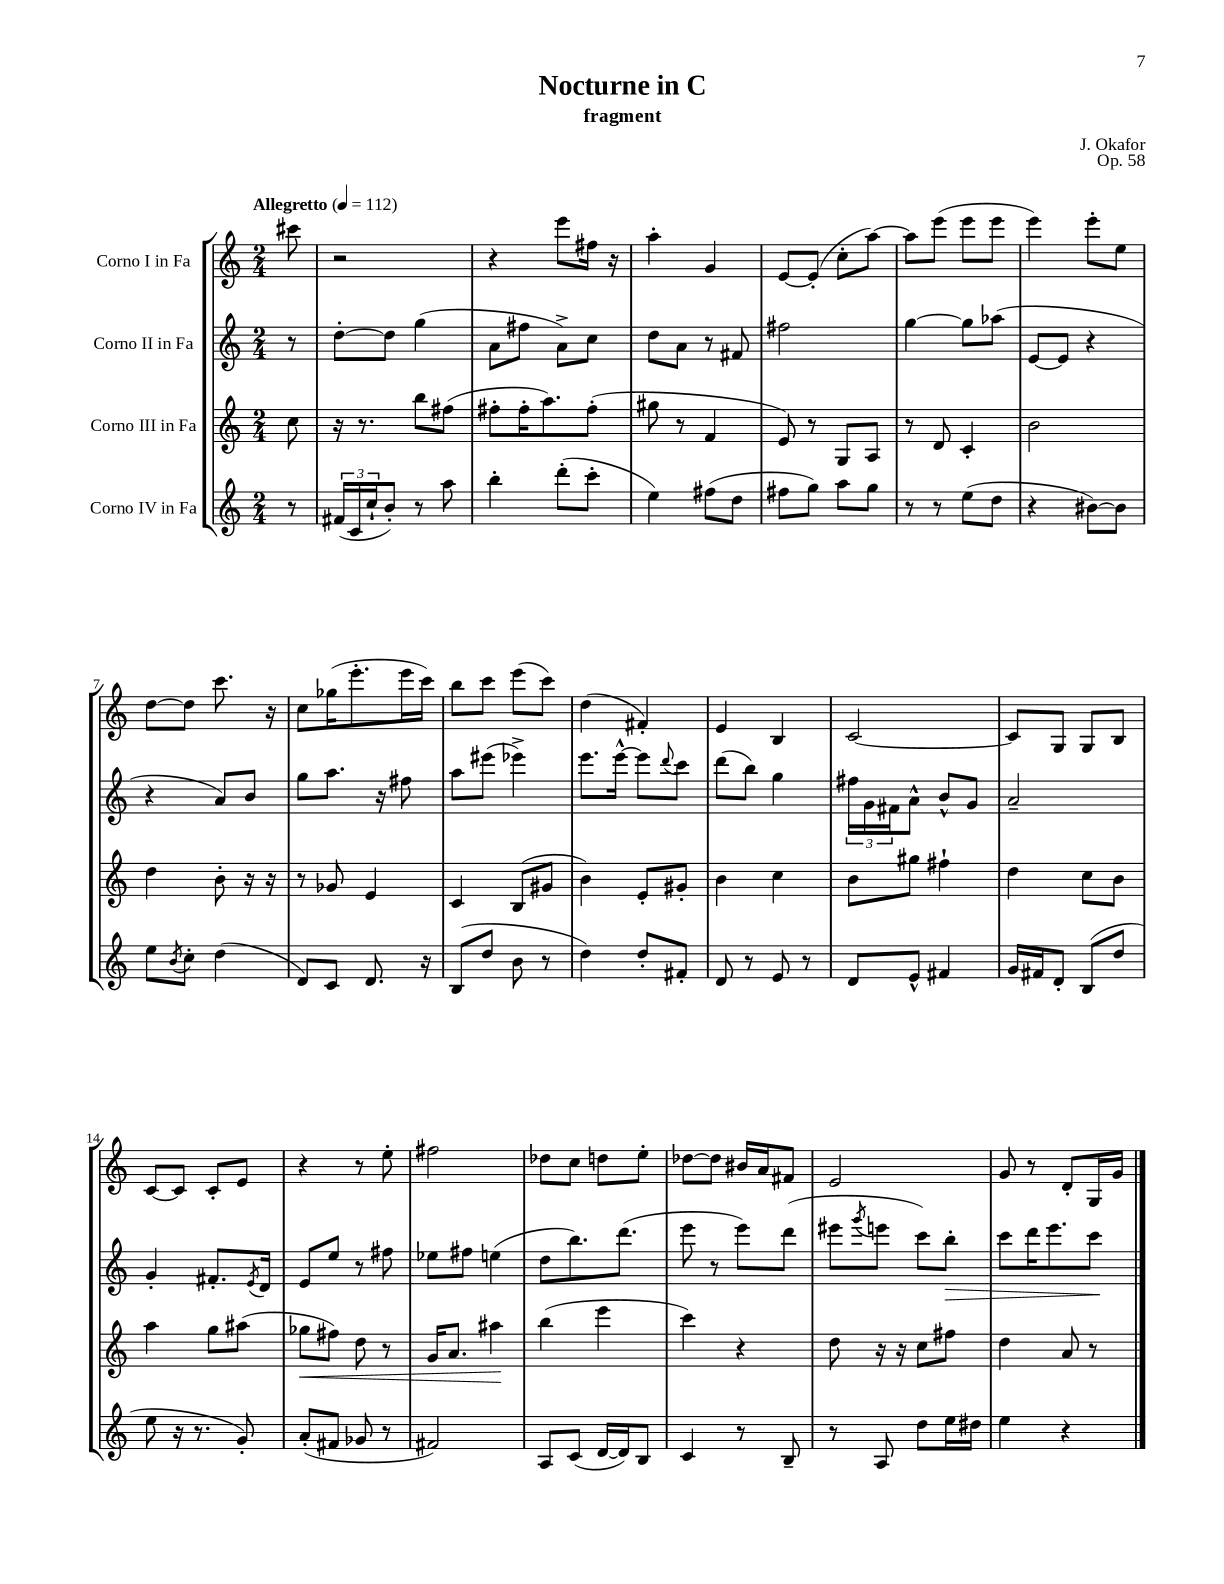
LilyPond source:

\header { title = "Nocturne in C" composer = "J. Okafor" subtitle = "fragment" opus = "Op. 58" }
<<
\new StaffGroup <<
\new Staff = "s0" \with { instrumentName = "Corno I in Fa" } {
    \clef treble \key c \major \numericTimeSignature \time 2/4 \partial 8 \tempo "Allegretto" 4 = 112
    cis'''8 |
    r2 |
    r4 e'''8 fis''16 r16 |
    a''4-. g'4 |
    e'8~ e'8-.( c''8-. a''8~) |
    a''8 e'''8( e'''8 e'''8 |
    e'''4) e'''8-. e''8 |
    d''8~ d''8 c'''8. r16 |
    c''8 ges''16( e'''8.-. e'''16 c'''16) |
    b''8 c'''8 e'''8( c'''8) |
    d''4( fis'4-.) |
    e'4 b4 |
    c'2~ |
    c'8 g8 g8 b8 |
    c'8~ c'8 c'8-. e'8 |
    r4 r8 e''8-. |
    fis''2 |
    des''8 c''8 d''8 e''8-. |
    des''8~ des''8 bis'16 a'16 fis'8 |
    e'2 |
    g'8 r8 d'8-. g16 g'16 \bar "|." |
}
\new Staff = "s1" \with { instrumentName = "Corno II in Fa" } {
    \clef treble \key c \major \numericTimeSignature \time 2/4 \partial 8
    r8 |
    d''8~-. d''8 g''4( |
    a'8 fis''8 a'8->) c''8 |
    d''8 a'8 r8 fis'8 |
    fis''2 |
    g''4~ g''8 aes''8( |
    e'8~ e'8 r4 |
    r4 a'8) b'8 |
    g''8 a''8. r16 fis''8 |
    a''8 eis'''8( ees'''4->) |
    e'''8. e'''16~-^ e'''8 \appoggiatura { d'''8 } c'''8 |
    d'''8( b''8) g''4 |
    \tuplet 3/2 { fis''16 g'16 fis'16 } a'8-^ b'8-^ g'8 |
    a'2-- |
    g'4-. fis'8.-. \acciaccatura { e'8 } d'16 |
    e'8 e''8 r8 fis''8 |
    ees''8 fis''8 e''4( |
    d''8 b''8.) d'''8.( |
    e'''8 r8 e'''8) d'''8( |
    eis'''8 \acciaccatura { g'''8 } e'''8 c'''8) b''8-.\> |
    c'''8 d'''16 e'''8. c'''8\! \bar "|." |
}
\new Staff = "s2" \with { instrumentName = "Corno III in Fa" } {
    \clef treble \key c \major \numericTimeSignature \time 2/4 \partial 8
    c''8 |
    r16 r8. b''8 fis''8( |
    fis''8-. fis''16-. a''8.) fis''8-.( |
    gis''8 r8 f'4 |
    e'8) r8 g8 a8 |
    r8 d'8 c'4-. |
    b'2 |
    d''4 b'8-. r16 r16 |
    r8 ges'8 e'4 |
    c'4 b8( gis'8 |
    b'4) e'8-. gis'8-. |
    b'4 c''4 |
    b'8 gis''8 fis''4-! |
    d''4 c''8 b'8 |
    a''4 g''8 ais''8( |
    ges''8\< fis''8) d''8 r8 |
    g'16 a'8. ais''4\! |
    b''4( e'''4 |
    c'''4) r4 |
    d''8 r16 r16 c''8 fis''8 |
    d''4 a'8 r8 \bar "|." |
}
\new Staff = "s3" \with { instrumentName = "Corno IV in Fa" } {
    \clef treble \key c \major \numericTimeSignature \time 2/4 \partial 8
    r8 |
    \tuplet 3/2 { fis'16( c'16 c''16-! } b'8-.) r8 a''8 |
    b''4-. d'''8-.( c'''8-. |
    e''4) fis''8( d''8 |
    fis''8 g''8) a''8 g''8 |
    r8 r8 e''8( d''8 |
    r4 bis'8~) bis'8 |
    e''8 \acciaccatura { b'8 } c''8-. d''4( |
    d'8) c'8 d'8. r16 |
    b8( d''8 b'8 r8 |
    d''4) d''8-. fis'8-. |
    d'8 r8 e'8 r8 |
    d'8 e'8-^ fis'4 |
    g'16 fis'16 d'8-. b8( d''8 |
    e''8 r16 r8. g'8-.) |
    a'8-.( fis'8 ges'8 r8 |
    fis'2) |
    a8 c'8( d'16~ d'16) b8 |
    c'4 r8 b8-- |
    r8 a8 d''8 e''16 dis''16 |
    e''4 r4 \bar "|." |
}
>>
>>
